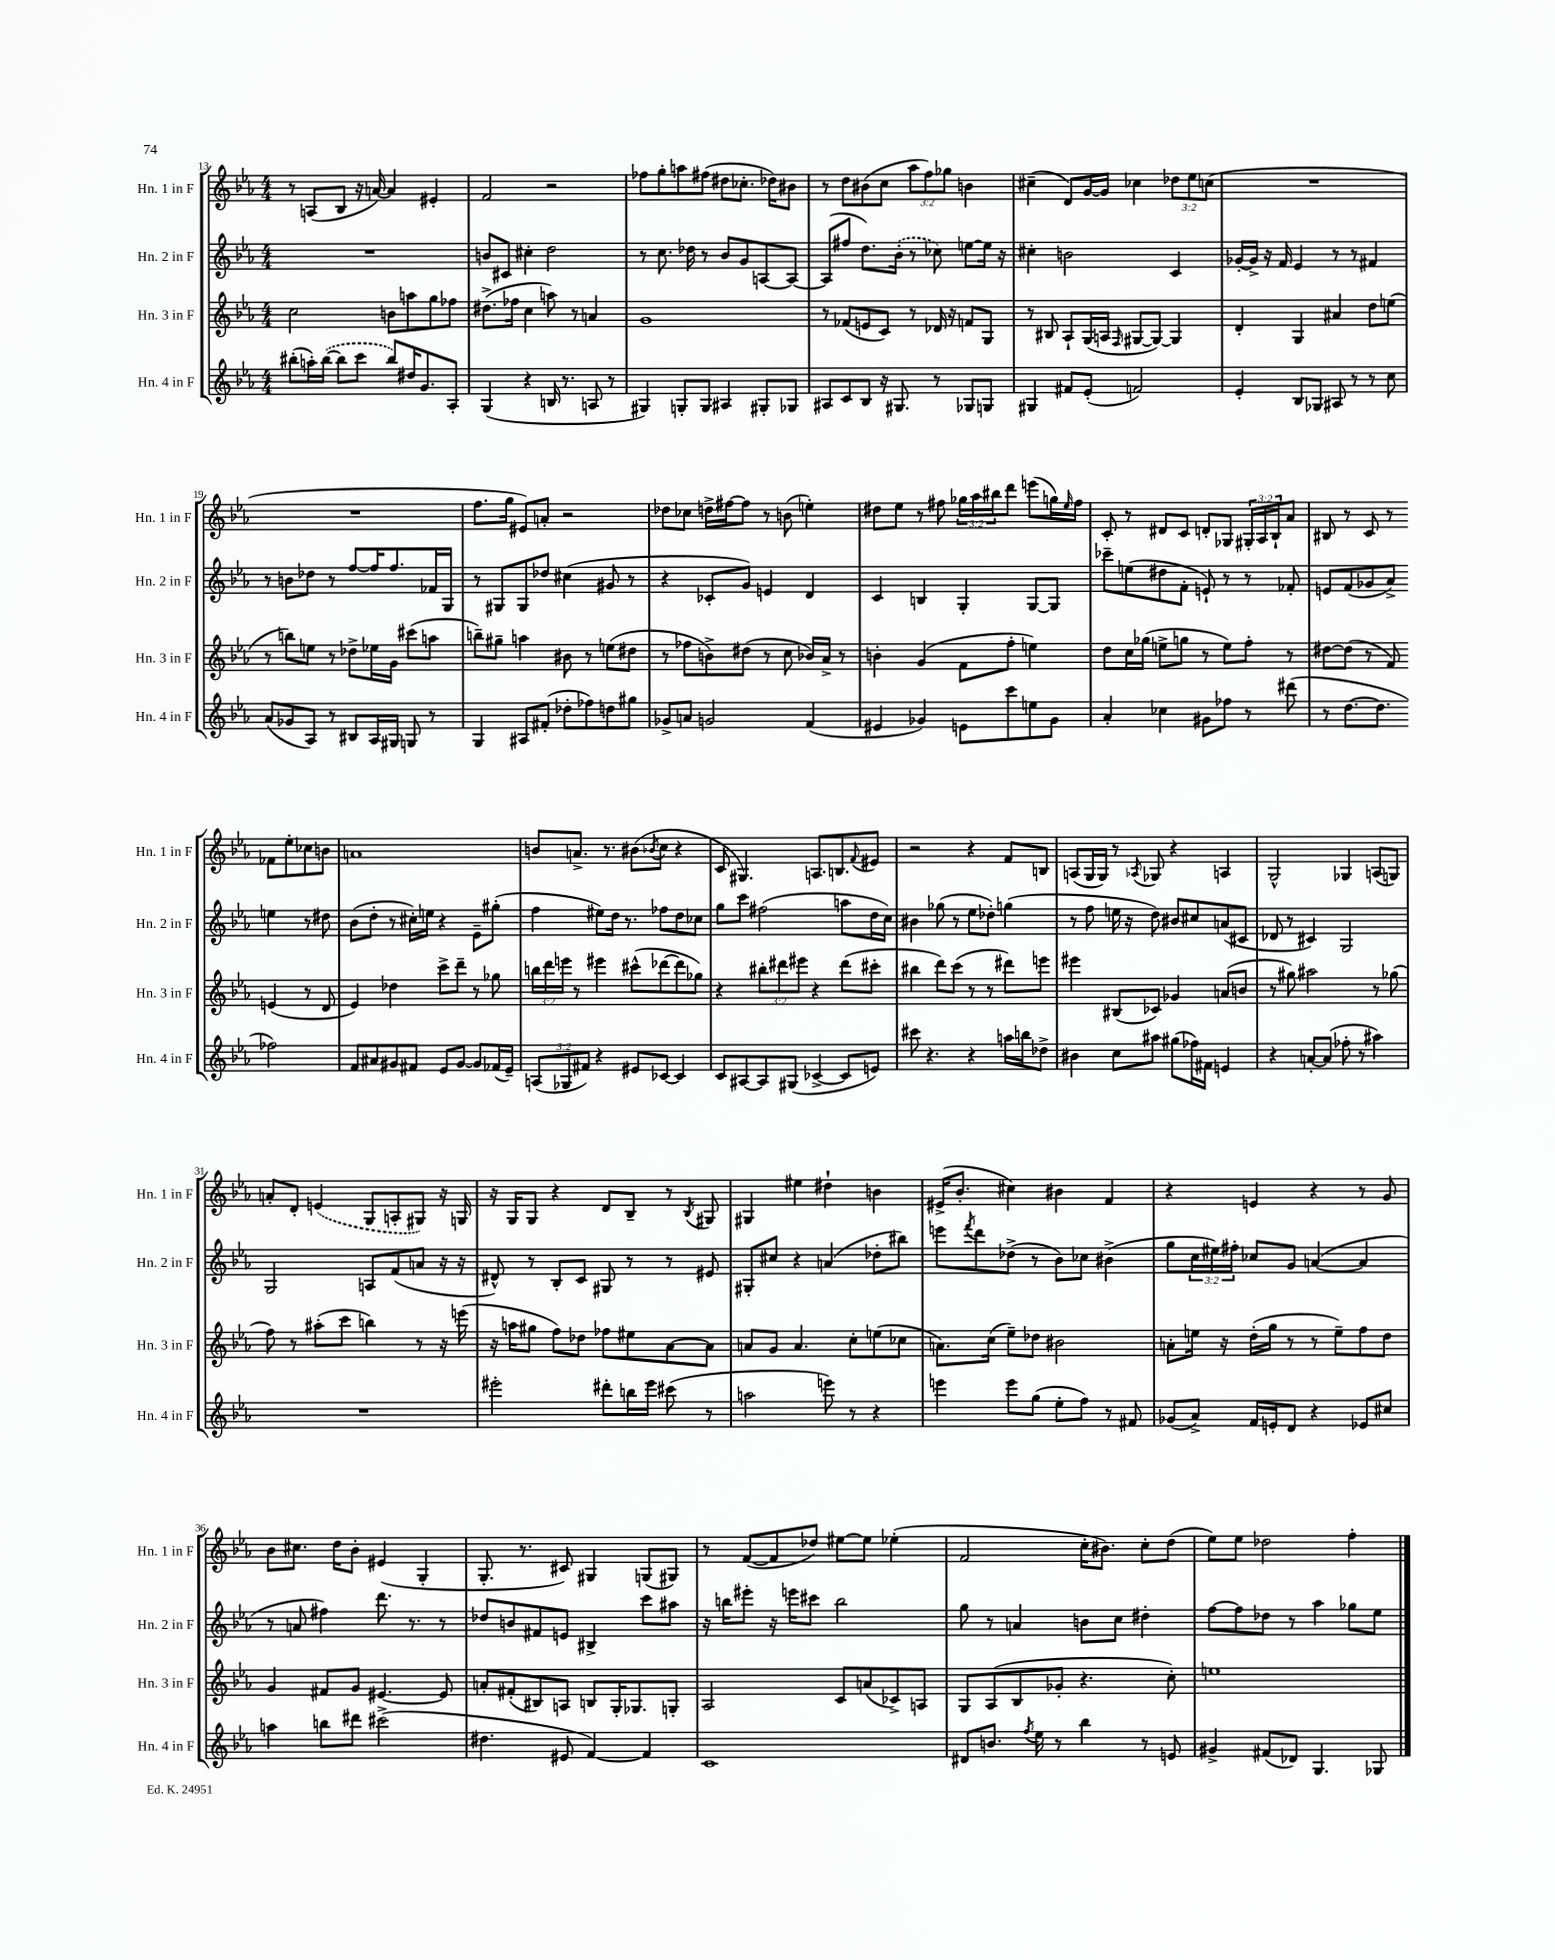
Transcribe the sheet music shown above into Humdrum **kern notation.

**kern	**kern	**kern	**kern
*staff4	*staff3	*staff2	*staff1
*clefG2	*clefG2	*clefG2	*clefG2
*k[b-e-a-]	*k[b-e-a-]	*k[b-e-a-]	*k[b-e-a-]
*M4/4	*M4/4	*M4/4	*M4/4
(8bb#'\L	2cc\	1r	8r
16aa'\L)	.	.	(8A/L
([16bb#\JJ	.	.	.
8bb#\]L	.	.	8B-/J
8ccc\J	.	.	16r
.	.	.	[16a/)
8bb#/L)	8b\L	.	4a/]
16dd#/K	8aa\	.	.
8.g/	.	.	.
.	8gg\	.	4e#'/
8A-'/J	8ff-\J	.	.
=	=	=	=
(4G/	(8.dd#^\L	8b/L	2f/
.	.	8c#/J	.
.	16ff-\Jk	.	.
4r	4cc\	4cc#'\	.
16B/	8aa\)	2dd\	2r
8.r	.	.	.
.	8r	.	.
8A/	4a/	.	.
8r	.	.	.
=	=	=	=
4G#/)	1g	8r	8ff-\L
.	.	8.cc\	8gg'\
8G'/L	.	.	8aa\
.	.	16dd-\	.
8G/J	.	8r	(8ff#\J
4A#/	.	8b-/L	8dd#\L
.	.	8g/	8.cc-'\J
8G#'/L	.	[8A/	.
.	.	.	16dd-\LK)
8G-/J	.	8A/_J	8b#\J
=	=	=	=
8A#/L	8r	(8A/]L	8r
8c/	(8f-/L	8ff#/J	8dd\L
8B-/J	8e/	8.dd\L)	(8b#\
16r	8c/J)	.	8cc\J
8.G#/	.	(16b-'\Jk	.
.	8r	8r	12aa-\L
.	.	.	12ff\)
8r	16d-/	8cc-\)	.
.	.	.	12gg-\J
.	16r	.	.
8G-/L	8f/L	[8ee\L	4b\
8G/J	8G/J	16ee\]Jk	.
.	.	16r	.
=	=	=	=
4G#/	8r	4cc#'\	(4cc#~\
.	8B#/	.	.
8f#/L	8A-`/L	2b\	8d/L)
(8e-'/J	(16G/L	.	[16g/L
.	16A/JJ	.	16g/]JJ
.	16qqF/	.	.
2f/)	[8G#/L	.	4cc-\
.	8G#/_J)	.	.
.	4G#/]	4c/	12dd-\L
.	.	.	12ee-\
.	.	.	(12cc\J
=	=	=	=
4e-'/	4d'/	[16g-'/LL	1r
.	.	16g-^/]JJ	.
.	.	16r	.
.	.	16f/	.
8B-/L	4G/	4e-/	.
8G-/J	.	.	.
8A#/	4a#/	8r	.
8r	.	8r	.
8r	8dd\L	4f#/	.
8cc\	(8ee\J	.	.
=	=	=	=
(8a-/L	8r	8r	1r
8g-/	8bb\L)	8b\L	.
8A-/J)	8ee\J	8dd-\J	.
8r	8r	8r	.
8B#/L	8dd-^\L	[8ff/L	.
16A-/L	16ee-\L	16ff/]K	.
16G#/JJ	16g\JJ	8.ff/	.
8G/	(8ccc#\L	.	.
8r	8aa\J	16f-/L	.
.	.	16G/JJ	.
=	=	=	=
4G/	8bb~\L)	8r	8.ff\L
.	8gg#~\J	8G#/L	.
.	.	.	16gg\Jk
8A#/L	4aa\	8G#/	8e#/L)
(8f#'/J	.	8dd-/J	8a'/J
8dd-'\L	8b#\	(4cc#\	2r
8ff-\)	8r	.	.
8dd\	(8ee\L	8g#/	.
8gg#\J	8dd#\J	8r	.
=	=	=	=
8g-^/L	8r	4r	8dd-\L
8a/J	8ff-\L	.	8cc-\J
2g/	8b^\)	8c-'/L	16dd^\LL
.	.	.	[16ff#\J
.	(8dd#\J	8g/J)	8ff#\]J
.	8r	4e/	8r
.	8cc\	.	(8b\
(4f/	16b-/LL)	4d/	4ee'\)
.	16a-^/JJ	.	.
.	8r	.	.
=	=	=	=
4e#/	4b'\	4c/	8dd#\L
.	.	.	8ee-\J
4g-/)	(4g/	4B/	8r
.	.	.	8ff#\
8e\L	8f\L	4G'/	24gg-\LL
.	.	.	24aa-\
.	.	.	24bb#\J
8ccc\	8ff'\J	.	8ddd\J
8ee\	4ee\)	[8G/L	(8eee\L
8g-\J	.	8G/]J	16gg\L)
.	.	.	16qqee-/
.	.	.	16ff#\JJ
=	=	=	=
4a-'/	8dd\L	8ccc-~\L	8c'/
.	16cc\L	(8ee\	8r
.	(16gg-\JJ	.	.
4cc-\	8ee^\L	8dd#\	8d#/L
.	8gg\J	8f'\J	8c/J
8g#\L	8r	8e`/)	8d'/L
8ff-\J	8ee\L)	8r	8G-/J
8r	8ff'\J	8r	24G#'/LL
.	.	.	24A-/
.	.	.	24B-`/J
(8ddd#\	8r	8f-'/	8a-/J
=	=	=	=
8r	[8dd#\L	8e/L	8B#/
[8.dd\L	(8dd#\]J	(8f/	8r
.	8r	8g-/	8c/
8.dd\]J	.	.	.
.	8f/)	8a-^/J)	8r
2ff-\)	(4e/	4ee\	8f-\L
.	.	.	8ee-'\
.	8r	8r	8cc-\
.	8d/	8dd#\	8b\J
=	=	=	=
8f/L	4e-/)	(8b-\L	1a
8a#/	.	8dd'\J	.
8g#/	4dd-\	8r	.
8f#/J	.	16cc#'\LL)	.
.	.	16ee\JJ	.
8e-/L	8ccc^\L	4r	.
[8g#/J	8ddd~\J	.	.
8g#/]L	8r	8e-~\L	.
(16f-/L	8gg-\	(8gg#'\J	.
16e-~/JJ)	.	.	.
=	=	=	=
(12A/L	24bb\LL	4ff\	8b/L
.	24ddd\	.	.
12G-/	24eee\JJ	.	.
.	8r	.	8.a^/J
12f#/J)	.	.	.
4r	4eee#\	8ee#\L)	.
.	.	.	8.r
.	.	16dd\Jk	.
.	.	8.r	.
8e#/L	(8ccc#^^\L	.	(8b#\L
.	.	.	8qb-/
[8c-/J	[8ddd-\	8ff-\L	8cc\J
4c-/]	8ddd-\]	8dd\	4r
.	8gg-\J)	8cc-\J	.
=	=	=	=
8c/L	4r	8gg\L	8c/
[8A#/	.	8ccc\J	4.G#/)
8A#/]	12bb#'\L	(2ff#\	.
.	12ddd#\	.	.
(8G#/J	.	.	.
.	12eee#\J	.	.
[4c-^/	4r	.	8.A/L
.	.	.	8.B/
8c-/]L	(8ddd#\L	8aa\L	.
.	.	.	8qqf/
8e/J)	8ccc#'\J	16dd\L	8e#/J
.	.	16cc\JJ)	.
=	=	=	=
8ccc#\	4bb#\	4b#\	2r
4.r	.	.	.
.	8ddd\L)	(8gg-\	.
.	(8ccc\J	8r	.
4r	8r	8ee-\L	4r
.	8r	8dd-'\J)	.
16aa\LL	8ddd#\L)	(4gg\	8f/L
16bb\J	.	.	.
8dd-^\J	8eee\J	.	8B/J
=	=	=	=
4b#\	4eee#\	8r	(8A/L
.	.	8ff\	16G/L
.	.	.	16G/JJ)
8cc\L	(8B#/L	16ee\	8r
.	.	16r	.
.	.	.	8qA-/
8aa#\J	8c-/J)	8dd\)	8G-/
(8gg#\L	4g-/	8b#/L	4r
16ff-\L)	.	8cc#/	.
16f#\JJ	.	.	.
4e/	(8a/L	(8a/	4A/
.	8b/J	8c#/J	.
=	=	=	=
4r	8r	8d-/	2G^^/
.	8gg#\)	8r	.
[8a'/L	2aa#\	4c#/)	.
(8a/]J	.	.	.
8ff-'\	.	2G/	4G-/
8r	.	.	.
4aa#\)	8r	.	(8A/L
.	(8gg-\	.	8G/J)
=	=	=	=
1r	8ff\)	2G/	8a'/L
.	8r	.	8d'/J
.	(8aa#'\L	.	(4e/
.	8ccc\J	.	.
.	4bb\)	8A/L	8G/L
.	.	(8f/	8A'/
.	8r	8a/J	8G#/J)
.	16r	16r	16r
.	(16eee\	16r	16G/
=	=	=	=
2eee#'\	16r	8d#^^/)	16r
.	16aa\LK	.	16G/LK
.	8gg#\J	8r	8G/J
.	8ff\L)	8B-'/L	4r
.	8dd-\J	8c/J	.
8ddd#'\L	8ff-\L	8G#/	8d/L
16bb\L	8ee#\	8r	8B-~/J
16eee#\JJ	.	.	.
(8ccc#\	[8a-\	8r	8r
.	.	.	8qB-/
8r	8a-\]J	8e#/	8G#/
=	=	=	=
2aa\	8a/L	8G#'/L	4G#/
.	8g/J	8cc#/J	.
.	4.a/	4r	4ee#\
8eee\)	.	(4a/	4dd#`\
8r	8cc'\L	.	.
4r	(8ee\	8dd-'\L	4b\
.	8cc-\J	8bb#\J)	.
=	=	=	=
4eee\	8.a\L)	8eee\L	(16e#^/LK
.	.	.	8.b-'/J
.	.	8qfff/	.
.	.	8ddd\	.
.	(16cc\Jk	.	.
8eee\L	8ee-~\L)	(8dd-^\J	4cc#\)
(8gg\J	8dd-\J	8r	.
8ee-'\L	2b#\	8b-\L)	4b#\
8ff\J)	.	8cc-\J	.
8r	.	(4b#^\	4f/
8f#/	.	.	.
=	=	=	=
(8g-/L	8a'\L	8gg\L	4r
8a-^/J)	16ee\Jk	24cc\L	.
.	.	24ee#\)	.
.	16r	.	.
.	.	24ff#'\JJ	.
16f/LL	(16dd'\LL	8cc-/L	4e/
16e'/J	16gg\JJ	.	.
8d/J	8r	8g/J	.
4r	8r	([4a/	4r
.	8ee~\L)	.	.
8e-/L	8ff\	4a/]	8r
8cc#/J	8dd\J	.	8g/
=	=	=	=
4aa\	4g/	8r	8b-\L
.	.	8a/	8.cc#\J
8bb\L	8f#/L	4ff#\)	.
.	.	.	16dd\LK
8ddd#\J	8g/J	.	8b-'\J
(2ccc#^\	[4.e#/	8.ddd\	(4e#/
.	.	8.r	.
.	.	.	4G'/
.	8e#/]	8r	.
=	=	=	=
4.dd#\	8a'/L	8dd-/L	8.G'/
.	(8f#'/	8b/	.
.	.	.	8.r
.	8B#/)	8f#/	.
8e#/	8A/J	8e/J	8c#/)
[4f/)	8B/L	4B#^/	4G#/
.	16G'/K	.	.
.	8.G-/	.	.
4f/]	.	8ccc\L	(8G/L
.	8G'/J	8aa#\J	8G#/J)
=	=	=	=
1c	2A-/	16r	8r
.	.	16bb\LK	.
.	.	8eee#'\J	([8f/L
.	.	16r	8f/]
.	.	16eee\LK	.
.	.	8ccc#\J	8dd-/J)
.	8c/L	2bb\	[8ee#\L
.	(8a/	.	8ee#\]J
.	8c-^/)	.	(4ee-'\
.	8A/J	.	.
=	=	=	=
8d#/L	8G/L	8gg\	2f/
8.b/J	(8A-/	8r	.
.	8B-/	4a/	.
8qff/	.	.	.
16ee-\	.	.	.
8r	8g-'/J	.	.
4bb-\	4.r	8b\L	16cc'\LK
.	.	.	8.b#\J)
.	.	8cc\J	.
8r	.	4dd#'\	8cc'\L
8e/	8cc'\)	.	(8dd\J
=	=	=	=
4g#^/	1ee	[8ff\L	8ee-\L)
.	.	8ff\]	8ee-\J
(8f#/L	.	8dd-\J	2dd-\
8d-/J)	.	8r	.
4.G/	.	4aa-\	.
.	.	8gg-\L	4ff'\
8G-/	.	8ee-\J	.
==	==	==	==
*-	*-	*-	*-
